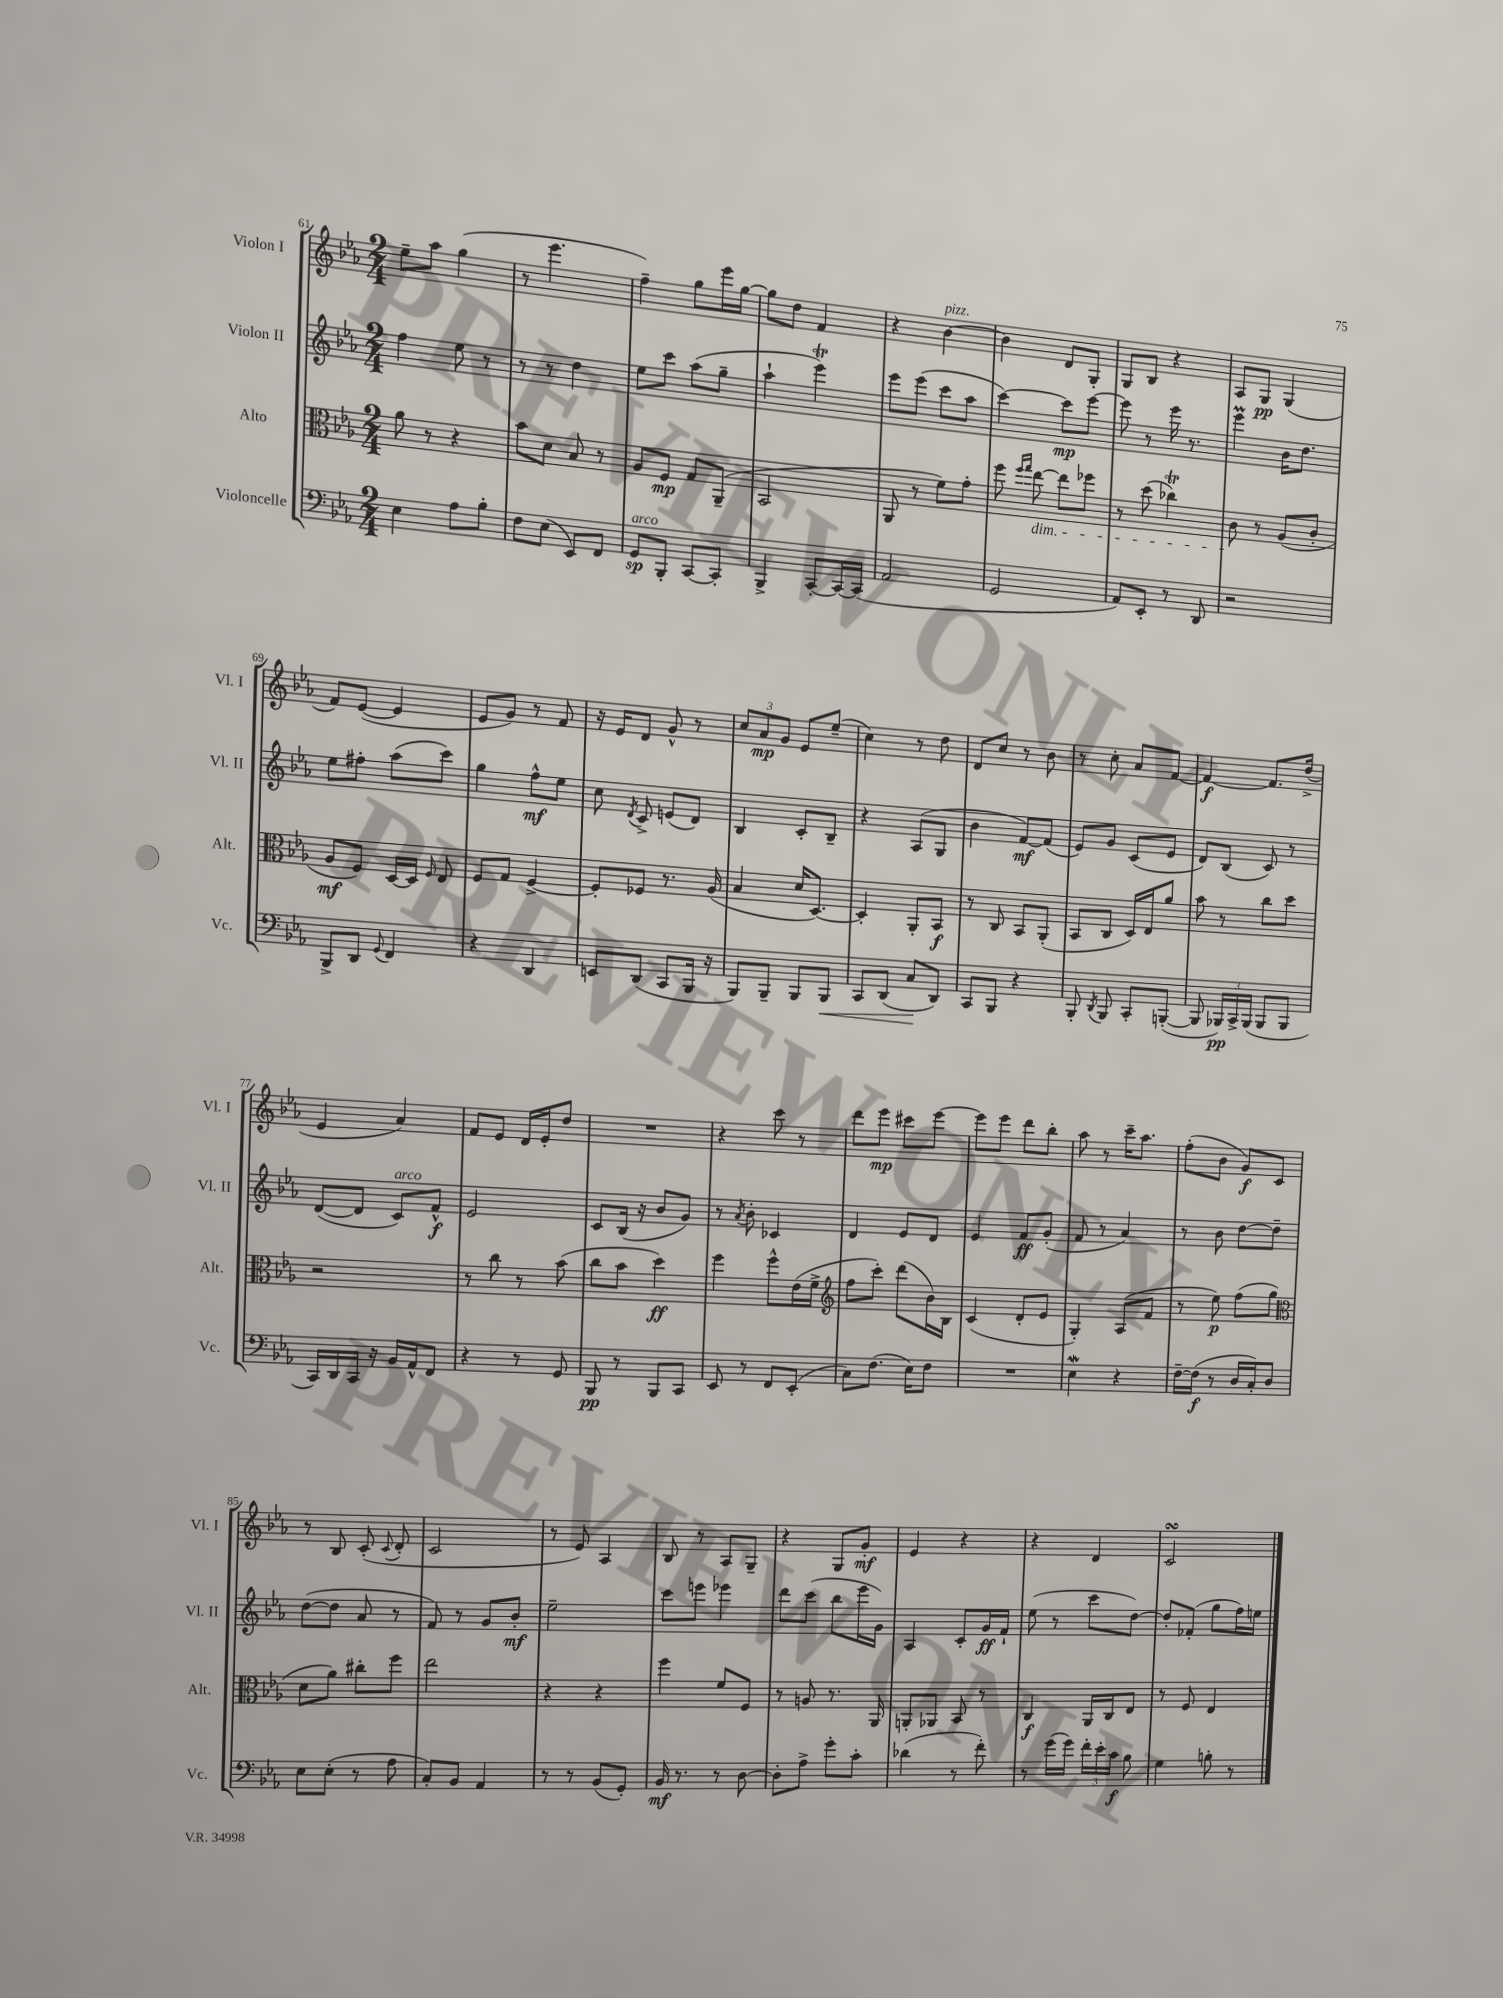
<<
\new StaffGroup <<
\new Staff = "s0" \with { instrumentName = "Violon I" shortInstrumentName = "Vl. I" } {
    \clef treble \key ees \major \numericTimeSignature \time 2/4
    \autoBeamOff ees''8[-- aes''8] g''4( |
    r8 ees'''4. |
    f''4--) g''8[ ees'''16 g''16]~ |
    g''8[ d''8] f'4 |
    r4 bes'4~^\markup { \italic "pizz." } |
    bes'4 d'8[ g8]-. |
    g8[ bes8] r4 |
    aes8[ g8]\pp g4( |
    f'8[) ees'8]~( ees'4 |
    ees'8[ g'8]) r8 f'8 |
    r16 ees'16[ d'8] g'8-^ r8 |
    \tuplet 3/2 { c''8[ aes'8\mp g'8] } ees'8[ ees''8]--( |
    c''4) r8 d''8 |
    d'8[ c''8] r8 bes'8 |
    r8 c''8-. aes'8[ f'8]~ |
    f'4~\f f'8.[ d''16]->( |
    ees'4 aes'4) |
    f'8[ ees'8] d'16[ ees'16-. d''8] |
    R2 |
    r4 c'''8 r8 |
    d'''8[ ees'''8]\mp cis'''8[ ees'''8]~ |
    ees'''8[ ees'''8] d'''8[ bes''8]-. |
    aes''8 r8 c'''16[-- aes''8.] |
    f''8[-.( bes'8] g'8[\f) c'8] |
    r8 bes8 c'8-.( \appoggiatura { c'8 } d'8-. |
    c'2 |
    r8 ees'8) aes4 |
    bes8 r8 aes8[ g8]-- |
    r4 g8[ g'8]-.\mf |
    ees'4 r4 |
    r4 d'4 |
    c'2\turn \bar "|." |
}
\new Staff = "s1" \with { instrumentName = "Violon II" shortInstrumentName = "Vl. II" } {
    \clef treble \key ees \major \numericTimeSignature \time 2/4
    \autoBeamOff f''4 ees''8 r8 |
    r8 r8 d''4 |
    ees''8[ c'''8] aes''8[( g''8]-- |
    aes''4-! ees'''4\trill) |
    ees'''8[ ees'''8]( c'''8[ aes''8] |
    c'''4~) c'''8[\mp ees'''8]~ |
    ees'''8 r8 ees'''16 r8. |
    ees'''4\prall bes'16[ d''8.] |
    ees''8[ fis''8]-. aes''8[( c'''8]) |
    g''4 f''8[-^\mf ees''8] |
    c''8 \acciaccatura { d'8 } c'8-> e'8[( d'8]) |
    bes4 c'8[-. bes8]-- |
    r4 aes8[( g8] |
    bes'4 f'8[~\mf) f'8]( |
    ees'8[) g'8] c'8[( ees'8] |
    d'8[) bes8]( c'8) r8 |
    d'8[~( d'8] c'8[^\markup { \italic "arco" }) f'8]-^\f |
    ees'2 |
    c'8[ bes16]( r16 bes'8[ g'8]) |
    r8 \acciaccatura { aes'8 } bes'8-. ces'4 |
    d'4 ees'8[ d'8] |
    ees'4 f'8[\ff g'8]-.( |
    f'8 r8 aes'4) |
    r8 bes'8 d''8[~ d''8]-- |
    d''8[~( d''8] aes'8 r8 |
    f'8) r8 g'8[ bes'8]-.\mf |
    ees''2-- |
    c'''8[ e'''8] ees'''4 |
    d'''8[ c'''8]( bes''8[ ees'''16 g'16]) |
    aes4 c'8[-. g'16\ff f'16]-! |
    ees''8( r8 c'''8[ d''8]~) |
    d''8[-. fes'8]-.( g''8[ f''16) e''16] \bar "|." |
}
\new Staff = "s2" \with { instrumentName = "Alto" shortInstrumentName = "Alt." } {
    \clef alto \key ees \major \numericTimeSignature \time 2/4
    \autoBeamOff aes'8 r8 r4 |
    bes'8[ d'8] bes8 r8 |
    aes8[ f8]\mp g8[ aes,8]--( |
    bes,2 |
    aes,8 r8 f'8[) g'8]-. |
    f''8 \grace { f''16[ g''16] } ees''8~\dim ees''8[ fes''8] |
    r8 d''8( ces''4\trill) |
    c'8\! r8 aes8[( c'8]-. |
    aes8[\mf f8]) d16[~ d16] \grace { f16 } ees8 |
    f8[ g8] f4~-> |
    f8[-. fes8] r8. aes16( |
    bes4 d'16[ d8.]~) |
    d4-. aes,8[-. bes,8]\f |
    r8 c8 bes,8[ aes,8]-.( |
    bes,8[ c8] d16[) ees16 aes'8] |
    bes'8 r8 c''8[ d''8] |
    r2 |
    r8 c''8 r8 bes'8( |
    c''8[ bes'8] d''4\ff) |
    f''4 f''8[-^ ees'16( f'16]-> |
    \clef treble f''8[ c'''8]-.) d'''8[( bes'16) bes16] |
    c'4( d'8[-. ees'8] |
    g4-.) aes8[( f'8] |
    r8 ees''8\p) f''8[( g''8] |
    \clef alto d'8[ aes'8]) cis''8[-. f''8] |
    ees''2 |
    r4 r4 |
    f''4 f'8[ f8] |
    r8 a8 r8. aes,16 |
    a,8[-. aes,8] bes,8 r8 |
    c4\f aes,16[ c16 ees8] |
    r8 f8 ees4 \bar "|." |
}
\new Staff = "s3" \with { instrumentName = "Violoncelle" shortInstrumentName = "Vc." } {
    \clef bass \key ees \major \numericTimeSignature \time 2/4
    \autoBeamOff ees4 aes8[ bes8]-. |
    f8[ ees8]( ees,8[) f,8] |
    g,8[\sp^\markup { \italic "arco" } bes,,8]-. c,8[~ c,8]-. |
    bes,,4-> c,8[~-. c,16~ c,16]( |
    aes,2 |
    g,2 |
    aes,8[) ees,8]-. r8 d,8 |
    r2 |
    bes,,8[-> d,8] \appoggiatura { g,8 } f,4 |
    r4 d,4 |
    e,8[ d,8]( c,8[ bes,,16] r16 |
    bes,,8[) bes,,8]-- bes,,8[ bes,,8]\< |
    c,8[ d,8]( c8[\! d,8]) |
    c,8[ bes,,8] r4 |
    bes,,8-. \acciaccatura { d,8 } bes,,8 c,8[-. b,,8]~-.( |
    b,,8 \tuplet 3/2 { bes,,16[\pp) c,16-> bes,,16]( } bes,,8[ bes,,8] |
    c,16[) d,16 c,16] r16 bes,16[ aes,16-^ f,8] |
    r4 r8 g,8 |
    bes,,8\pp r8 bes,,8[ c,8] |
    ees,8 r8 f,8[ ees,8]-.( |
    c8[) f8.]( ees16[) f8] |
    R2 |
    ees4\mordent r4 |
    f16[~-- f16]\f( r8 d16[ c16-.) d8] |
    ees8[ ees8]-.( r8 aes8 |
    c8[-.) bes,8] aes,4 |
    r8 r8 bes,8[( g,8]-.) |
    bes,16\mf r8. r8 d8~ |
    d8[-. aes8]-> g'8[-. c'8]-. |
    des'4( r8 f'8-.) |
    r8 g'16[( g'16]) \tuplet 3/2 { f'16[-. ees'16-. c'16]\f } bes8 |
    g4 b8-. r8 \bar "|." |
}
>>
>>
\layout { \context { \Score currentBarNumber = #61 } }
